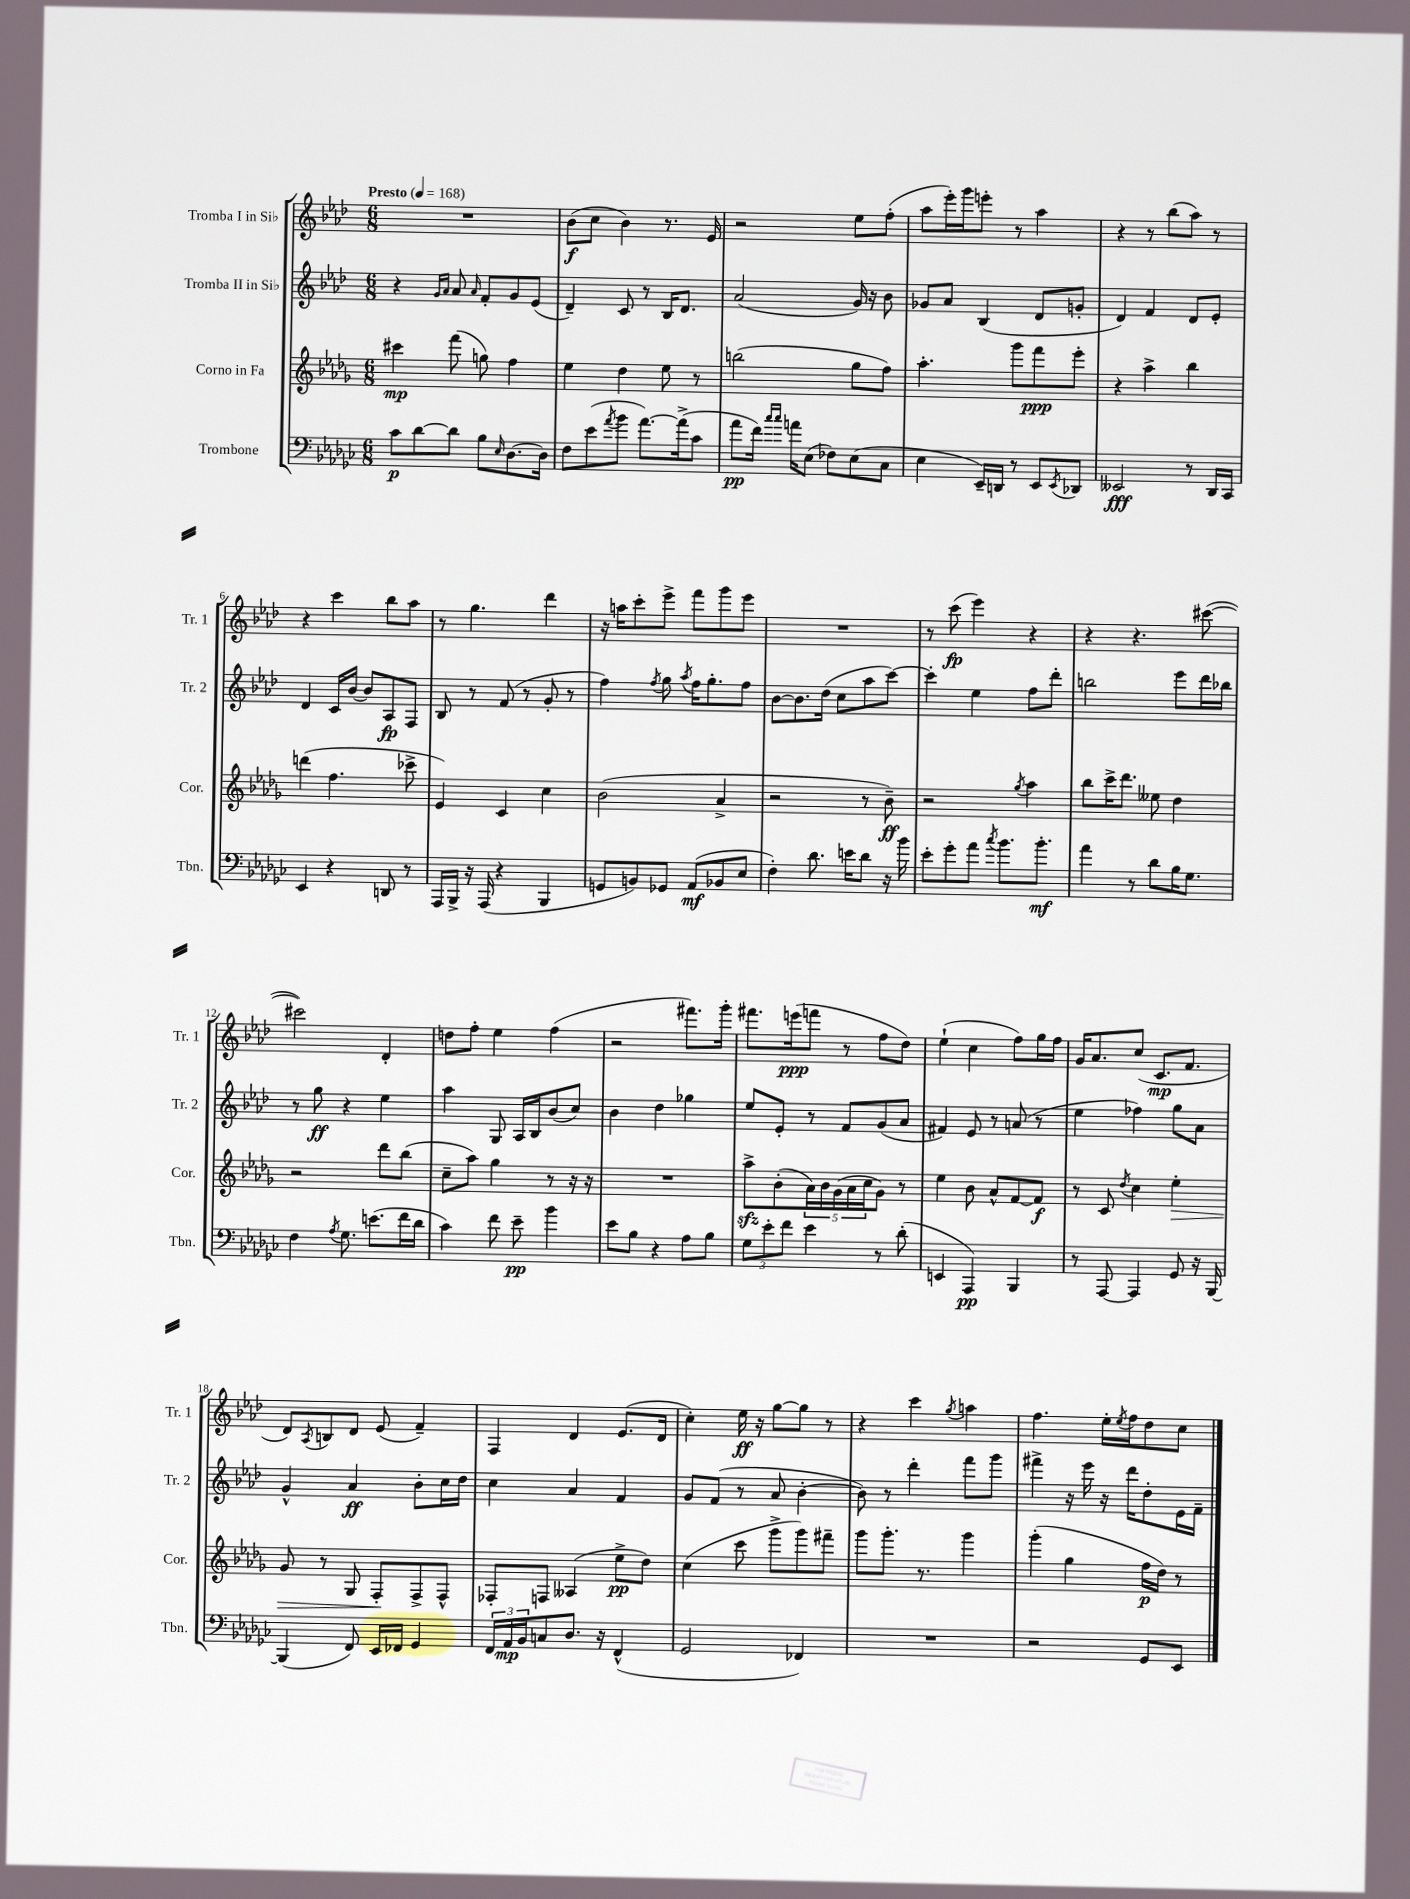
<<
\new StaffGroup <<
\new Staff = "s0" \with { instrumentName = "Tromba I in Sib" shortInstrumentName = "Tr. 1" } {
    \clef treble \key aes \major \numericTimeSignature \time 6/8 \tempo "Presto" 4 = 168
    R2. |
    bes'8\f( c''8 bes'4) r8. ees'16 |
    r2 ees''8 f''8-.( |
    aes''8 ees'''16-.) g'''16 e'''8-. r8 aes''4 |
    r4 r8 bes''8( aes''8) r8 |
    r4 c'''4 bes''8 aes''8 |
    r8 g''4. des'''4 |
    r16 a''16 c'''8-. ees'''8-> f'''8 g'''8 ees'''8 |
    R2. |
    r8 c'''8\fp( ees'''4) r4 |
    r4 r4. cis'''8~( |
    cis'''2) des'4-. |
    d''8 f''8-. ees''4 f''4( |
    r2 fis'''8.) g'''16-. |
    fis'''8. e'''16\ppp( f'''8 r8 f''8 des''8) |
    ees''4-!( c''4 f''8) g''16 f''16 |
    g'16 aes'8. c''8( c'8.\mp f'8. |
    des'8) \acciaccatura { aes8 } b8 des'8 ees'8( f'4--) |
    f4 des'4 ees'8.( des'16 |
    c''4-.) ees''16\ff r16 g''8~ g''8 r8 |
    r4 c'''4 \acciaccatura { g''8 } a''4 |
    f''4. ees''16-. \acciaccatura { ees''8 } f''16 des''8 c''8 \bar "|." |
}
\new Staff = "s1" \with { instrumentName = "Tromba II in Sib" shortInstrumentName = "Tr. 2" } {
    \clef treble \key aes \major \numericTimeSignature \time 6/8
    r4 \grace { g'16 aes'16 } aes'8 \grace { aes'16 } f'8-. g'8 ees'8( |
    des'4--) c'8 r8 bes16 des'8. |
    aes'2( g'16) r16 bes'8 |
    ges'8 aes'8 bes4( des'8 g'8-. |
    des'4) f'4 des'8 ees'8-. |
    des'4 c'16 bes'16~ bes'8 aes8\fp f8 |
    bes8 r8 f'8( r8 g'8-. r8 |
    f''4) \acciaccatura { f''8 } g''8 \acciaccatura { aes''8 } f''16 g''8.-. f''8 |
    bes'8~ bes'8. des''16( c''8 aes''8 c'''8~) |
    c'''4-. ees''4 f''8 des'''8-. |
    b''2 ees'''8 des'''16 bes''16 |
    r8 g''8\ff r4 ees''4 |
    aes''4 g8 aes16 bes16 bes'8( c''8) |
    bes'4 des''4 ges''4 |
    ees''8 ees'8-. r8 f'8 g'8( aes'8 |
    fis'4) ees'8 r8 a'8( r8 |
    ees''4 fes''4) g''8 aes'8 |
    g'4-^ aes'4\ff bes'8-. c''16 des''16 |
    c''4 aes'4 f'4 |
    g'8 f'8( r8 aes'8 bes'4~-. |
    bes'8) r8 des'''4-. f'''8 g'''8 |
    fis'''4-> r16 ees'''16 r16 des'''16 des''8-. ees'16 f'16-- \bar "|." |
}
\new Staff = "s2" \with { instrumentName = "Corno in Fa" shortInstrumentName = "Cor." } {
    \clef treble \key des \major \numericTimeSignature \time 6/8
    cis'''4\mp f'''8( g''8) f''4 |
    ees''4 des''4 ees''8 r8 |
    b''2( ges''8 f''8) |
    aes''4.-. ges'''8 f'''8\ppp ees'''8-. |
    r4 aes''4-> bes''4 |
    d'''4( f''4. ces'''8-> |
    ees'4) c'4 c''4 |
    bes'2( aes'4-> |
    r2 r8 bes'8--\ff) |
    r2 \acciaccatura { ges''8 } aes''4 |
    bes''8 c'''16-> des'''8. eeses''8 des''4 |
    r2 des'''8 bes''8( |
    c''8-- aes''8) ges''4 r8 r16 r16 |
    R2. |
    aes''8->\sfz bes'8-.( \tuplet 5/4 { aes'16) bes'16 ges'16( aes'16 c''16 } ges'8) r8 |
    ees''4 bes'8 aes'8-^ f'8~ f'8\f |
    r8 c'8 \acciaccatura { des''8 } c''4 ees''4-.\> |
    ges'8 r8 ges8 f8-.\! f8-> f8-^ |
    fes8-. f8 aeses4( ees''8->\pp des''8) |
    c''4( c'''8 ges'''8-> ges'''8) fis'''8-- |
    ges'''8 ges'''8.-. r8. ges'''4 |
    ges'''4-.( ges''4 f''16\p des''16) r8 \bar "|." |
}
\new Staff = "s3" \with { instrumentName = "Trombone" shortInstrumentName = "Tbn." } {
    \clef bass \key ges \major \numericTimeSignature \time 6/8
    ces'8\p des'8~ des'8 bes8 \grace { ees16 } des8.~ des16 |
    f8 ees'8( \acciaccatura { aes'8 } bes'8 aes'8.~) aes'16->( ces'8 |
    aes'8\pp f'16) \grace { ces''16 ces''16 } a'16 ees8( fes8) ees8( ces8 |
    ees4 ees,16--) d,16 r8 ees,8 \acciaccatura { ees,8 } des,8 |
    eeses,2\fff r8 des,16 ces,16 |
    ees,4 r4 d,8 r8 |
    aes,,16 bes,,16-> r16 aes,,16( r4 bes,,4 |
    g,8 b,8) ges,8 aes,8\mf( bes,8 ees8 |
    f4-.) des'8. e'16 des'8 r16 bes'16 |
    ees'8-. ges'8-. aes'8 \acciaccatura { ces''8 } bes'8. bes'8.-.\mf |
    aes'4 r8 des'8 bes16 ges8. |
    f4 \acciaccatura { aes8 } ges8. e'8.( f'16 des'16 |
    ces'4) f'8 ees'8--\pp bes'4 |
    ees'8 bes8 r4 aes8 bes8 |
    \tuplet 3/2 { ges8 ees'8-. f'8 } ees'4 r8 des'8-.( |
    e,4 aes,,4\pp) bes,,4 |
    r8 aes,,8~ aes,,4 ges,8 r16 bes,,16~ |
    bes,,4( f,8) ees,16 fes,16 ges,4 |
    \tuplet 3/2 { f,16 aes,16\mp bes,16 } c8 des8. r16 f,4-^( |
    ges,2 fes,4) |
    R2. |
    r2 ges,8 ees,8 \bar "|." |
}
>>
>>
